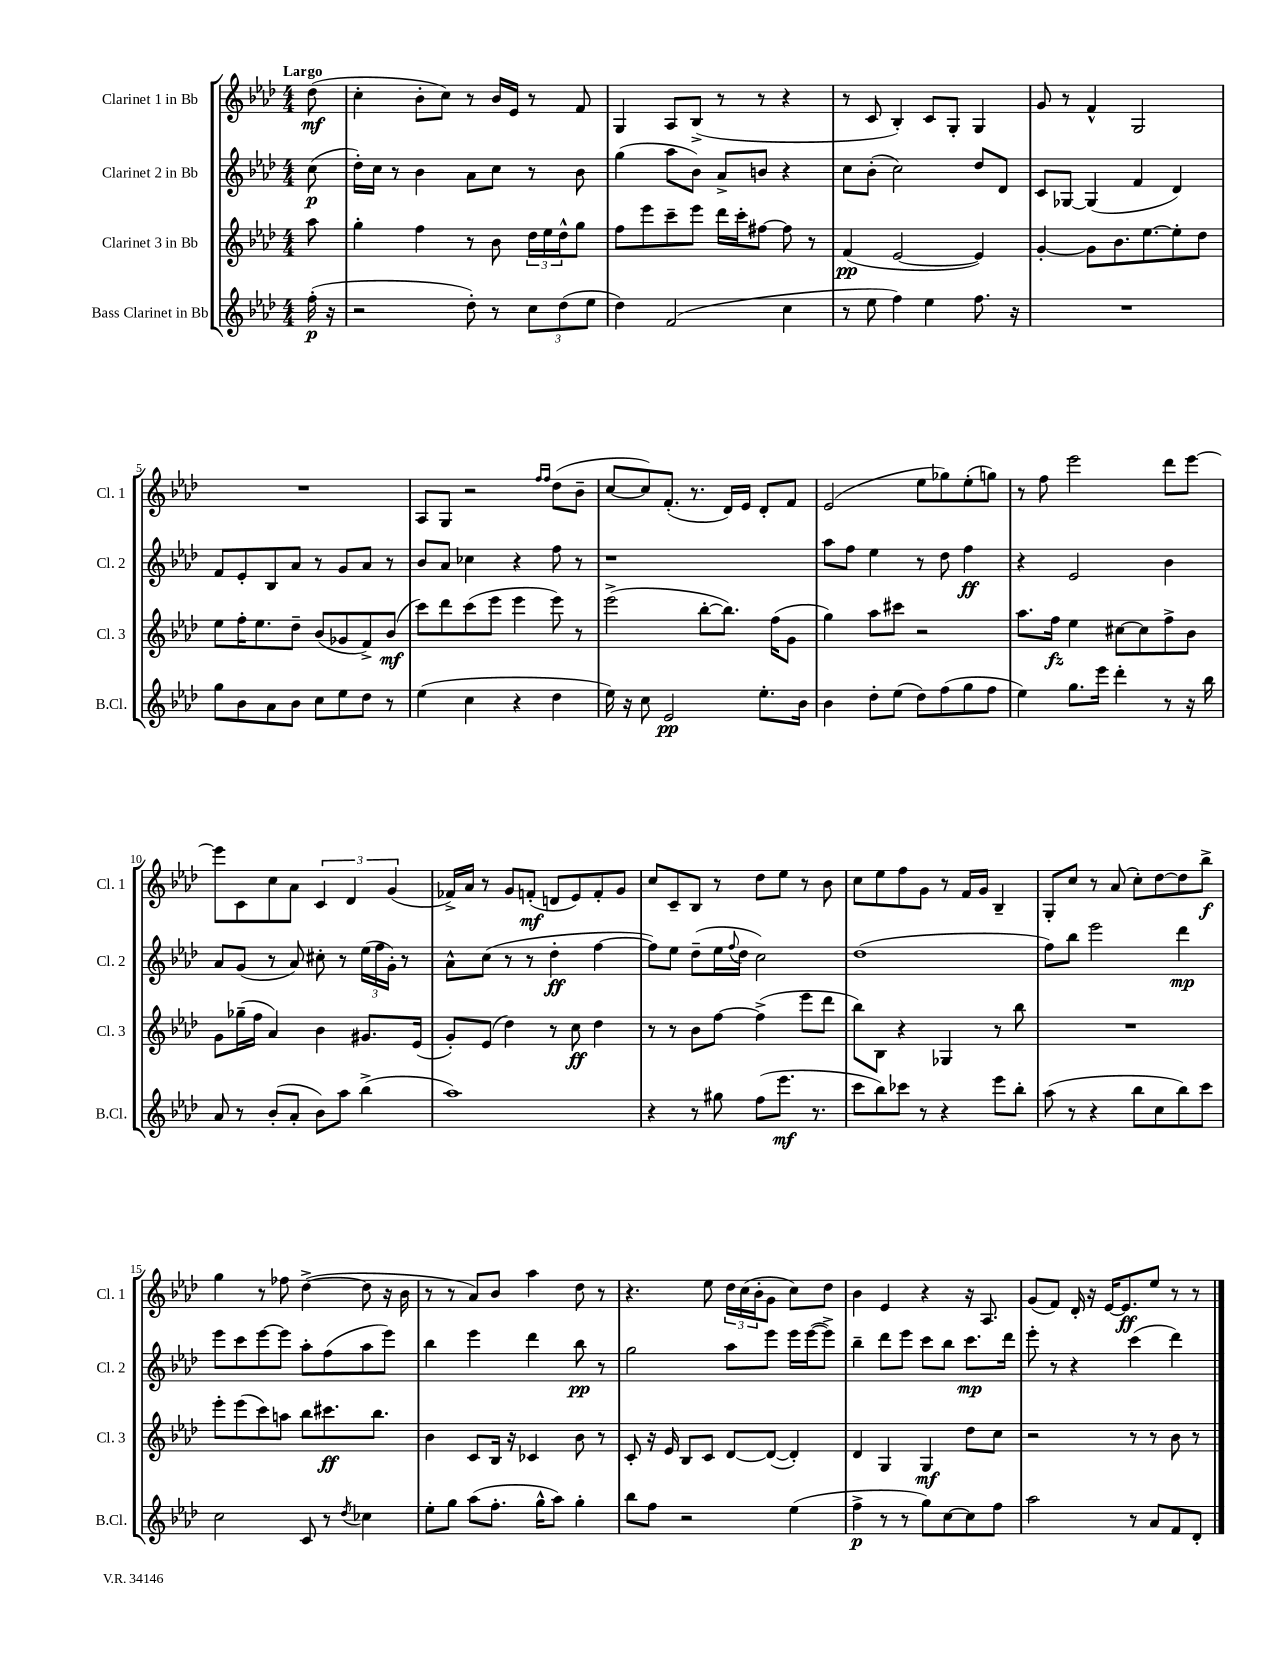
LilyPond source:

<<
\new StaffGroup <<
\new Staff = "s0" \with { instrumentName = "Clarinet 1 in Bb" shortInstrumentName = "Cl. 1" } {
    \clef treble \key aes \major \numericTimeSignature \time 4/4 \partial 8 \tempo "Largo"
    des''8\mf( |
    c''4-. bes'8-. c''8) r8 bes'16 ees'16 r8 f'8 |
    g4 aes8 bes8->( r8 r8 r4 |
    r8 c'8 bes4-.) c'8 g8-. g4 |
    g'8 r8 f'4-^ g2 |
    R1 |
    aes8 g8 r2 \grace { f''16 f''16 } des''8( bes'8-- |
    c''8~ c''8) f'8.-.( r8. des'16) ees'16 des'8-. f'8 |
    ees'2( ees''8 ges''8) ees''8-.( g''8) |
    r8 f''8 ees'''2 des'''8 ees'''8~ |
    ees'''8 c'8 c''8 aes'8 \tuplet 3/2 { c'4 des'4 g'4( } |
    fes'16->) aes'16 r8 g'8 f'8-.\mf( d'8 ees'8) f'8-. g'8 |
    c''8 c'8-- bes8 r8 des''8 ees''8 r8 bes'8 |
    c''8 ees''8 f''8 g'8 r8 f'16 g'16 bes4-- |
    g8-. c''8 r8 aes'8( c''8-.) des''8~ des''8 bes''8->\f |
    g''4 r8 fes''8 des''4~->( des''8 r16 bes'16 |
    r8 r8 aes'8) bes'8 aes''4 des''8 r8 |
    r4. ees''8 \tuplet 3/2 { des''16 c''16( bes'16-. } g'8 c''8) des''8 |
    bes'4 ees'4 r4 r16 aes8. |
    g'8( f'8) des'16-. r16 ees'16~ ees'8.\ff ees''8 r8 r8 \bar "|." |
}
\new Staff = "s1" \with { instrumentName = "Clarinet 2 in Bb" shortInstrumentName = "Cl. 2" } {
    \clef treble \key aes \major \numericTimeSignature \time 4/4 \partial 8
    c''8\p( |
    des''16-.) c''16 r8 bes'4 aes'8 c''8 r8 bes'8 |
    g''4( aes''8 bes'8) aes'8-> b'8 r4 |
    c''8 bes'8-.( c''2) des''8 des'8 |
    c'8 ges8~ ges4( f'4 des'4) |
    f'8 ees'8-. bes8 aes'8 r8 g'8 aes'8 r8 |
    bes'8 aes'8 ces''4 r4 f''8 r8 |
    r1 |
    aes''8 f''8 ees''4 r8 des''8 f''4\ff |
    r4 ees'2 bes'4 |
    aes'8 g'8( r8 aes'8) cis''8-. r8 \tuplet 3/2 { ees''16( f''16 g'16-.) } r8 |
    aes'8-^ c''8( r8 r8 des''4-.\ff f''4~ |
    f''8) ees''8 des''8--( ees''16 \appoggiatura { f''8 } des''16 c''2) |
    des''1( |
    f''8) bes''8 ees'''2 des'''4\mp |
    ees'''8 c'''8 ees'''8~ ees'''8 aes''8-. f''8( aes''8 ees'''8) |
    bes''4 ees'''4 des'''4 bes''8\pp r8 |
    g''2 aes''8 ees'''8 ees'''16 ees'''16~( ees'''8->) |
    bes''4-- des'''8 ees'''8 c'''8 bes''8 c'''8.\mp des'''16 |
    ees'''8-. r8 r4 c'''4( des'''4) \bar "|." |
}
\new Staff = "s2" \with { instrumentName = "Clarinet 3 in Bb" shortInstrumentName = "Cl. 3" } {
    \clef treble \key aes \major \numericTimeSignature \time 4/4 \partial 8
    aes''8 |
    g''4-. f''4 r8 bes'8 \tuplet 3/2 { des''16 ees''16 des''16-^ } g''8 |
    f''8 ees'''8 c'''8-- ees'''8 des'''16 c'''16-. fis''8~ fis''8 r8 |
    f'4\pp( ees'2~ ees'4) |
    g'4~-. g'8 bes'8. ees''8.~ ees''8-. des''8 |
    ees''8 f''16-. ees''8. des''8-- bes'8( ges'8 f'8->) bes'8\mf( |
    c'''8) des'''8 c'''8( ees'''8 ees'''4 ees'''8) r8 |
    ees'''2->( bes''8~-. bes''8.) f''16( g'8 |
    g''4) aes''8 cis'''8 r2 |
    aes''8. f''16\fz ees''4 cis''8~ cis''8 f''8-> bes'8 |
    g'8 ges''16--( f''16 aes'4) bes'4 gis'8. ees'16( |
    g'8-.) ees'8( des''4) r8 c''8\ff des''4 |
    r8 r8 bes'8 f''8~ f''4->( ees'''8 des'''8 |
    bes''8) bes8 r4 ges4 r8 bes''8 |
    R1 |
    ees'''8-. ees'''8( c'''8) a''8 bes''8 cis'''8.\ff bes''8. |
    bes'4 c'8 bes16 r16 ces'4 bes'8 r8 |
    c'8-. r16 ees'16 bes8 c'8 des'8~ des'8~( des'4-.) |
    des'4 g4 g4\mf des''8 c''8 |
    r2 r8 r8 bes'8 r8 \bar "|." |
}
\new Staff = "s3" \with { instrumentName = "Bass Clarinet in Bb" shortInstrumentName = "B.Cl." } {
    \clef treble \key aes \major \numericTimeSignature \time 4/4 \partial 8
    f''16-.\p( r16 |
    r2 des''8-.) r8 \tuplet 3/2 { c''8 des''8( ees''8 } |
    des''4) f'2( c''4 |
    r8 ees''8 f''4) ees''4 f''8. r16 |
    R1 |
    g''8 bes'8 aes'8 bes'8 c''8 ees''8 des''8 r8 |
    ees''4( c''4 r4 des''4 |
    ees''16) r16 c''8 ees'2\pp ees''8.-. bes'16 |
    bes'4 des''8-. ees''8( des''8) f''8( g''8 f''8 |
    ees''4) g''8. ees'''16 des'''4-. r8 r16 bes''16 |
    aes'8 r8 bes'8-.( aes'8-. bes'8) aes''8 bes''4->( |
    aes''1) |
    r4 r8 gis''8 f''8( ees'''8.\mf r8. |
    c'''8 bes''8) ces'''8 r8 r4 ees'''8 bes''8-. |
    aes''8( r8 r4 bes''8 c''8 bes''8) c'''8 |
    c''2 c'8 r8 \acciaccatura { des''8 } ces''4 |
    ees''8-. g''8 aes''8( f''8.-. g''16-^ aes''8) g''4-. |
    bes''8 f''8 r2 ees''4( |
    f''4->\p r8 r8 g''8) c''8~ c''8 f''8 |
    aes''2 r8 aes'8 f'8 des'8-. \bar "|." |
}
>>
>>
